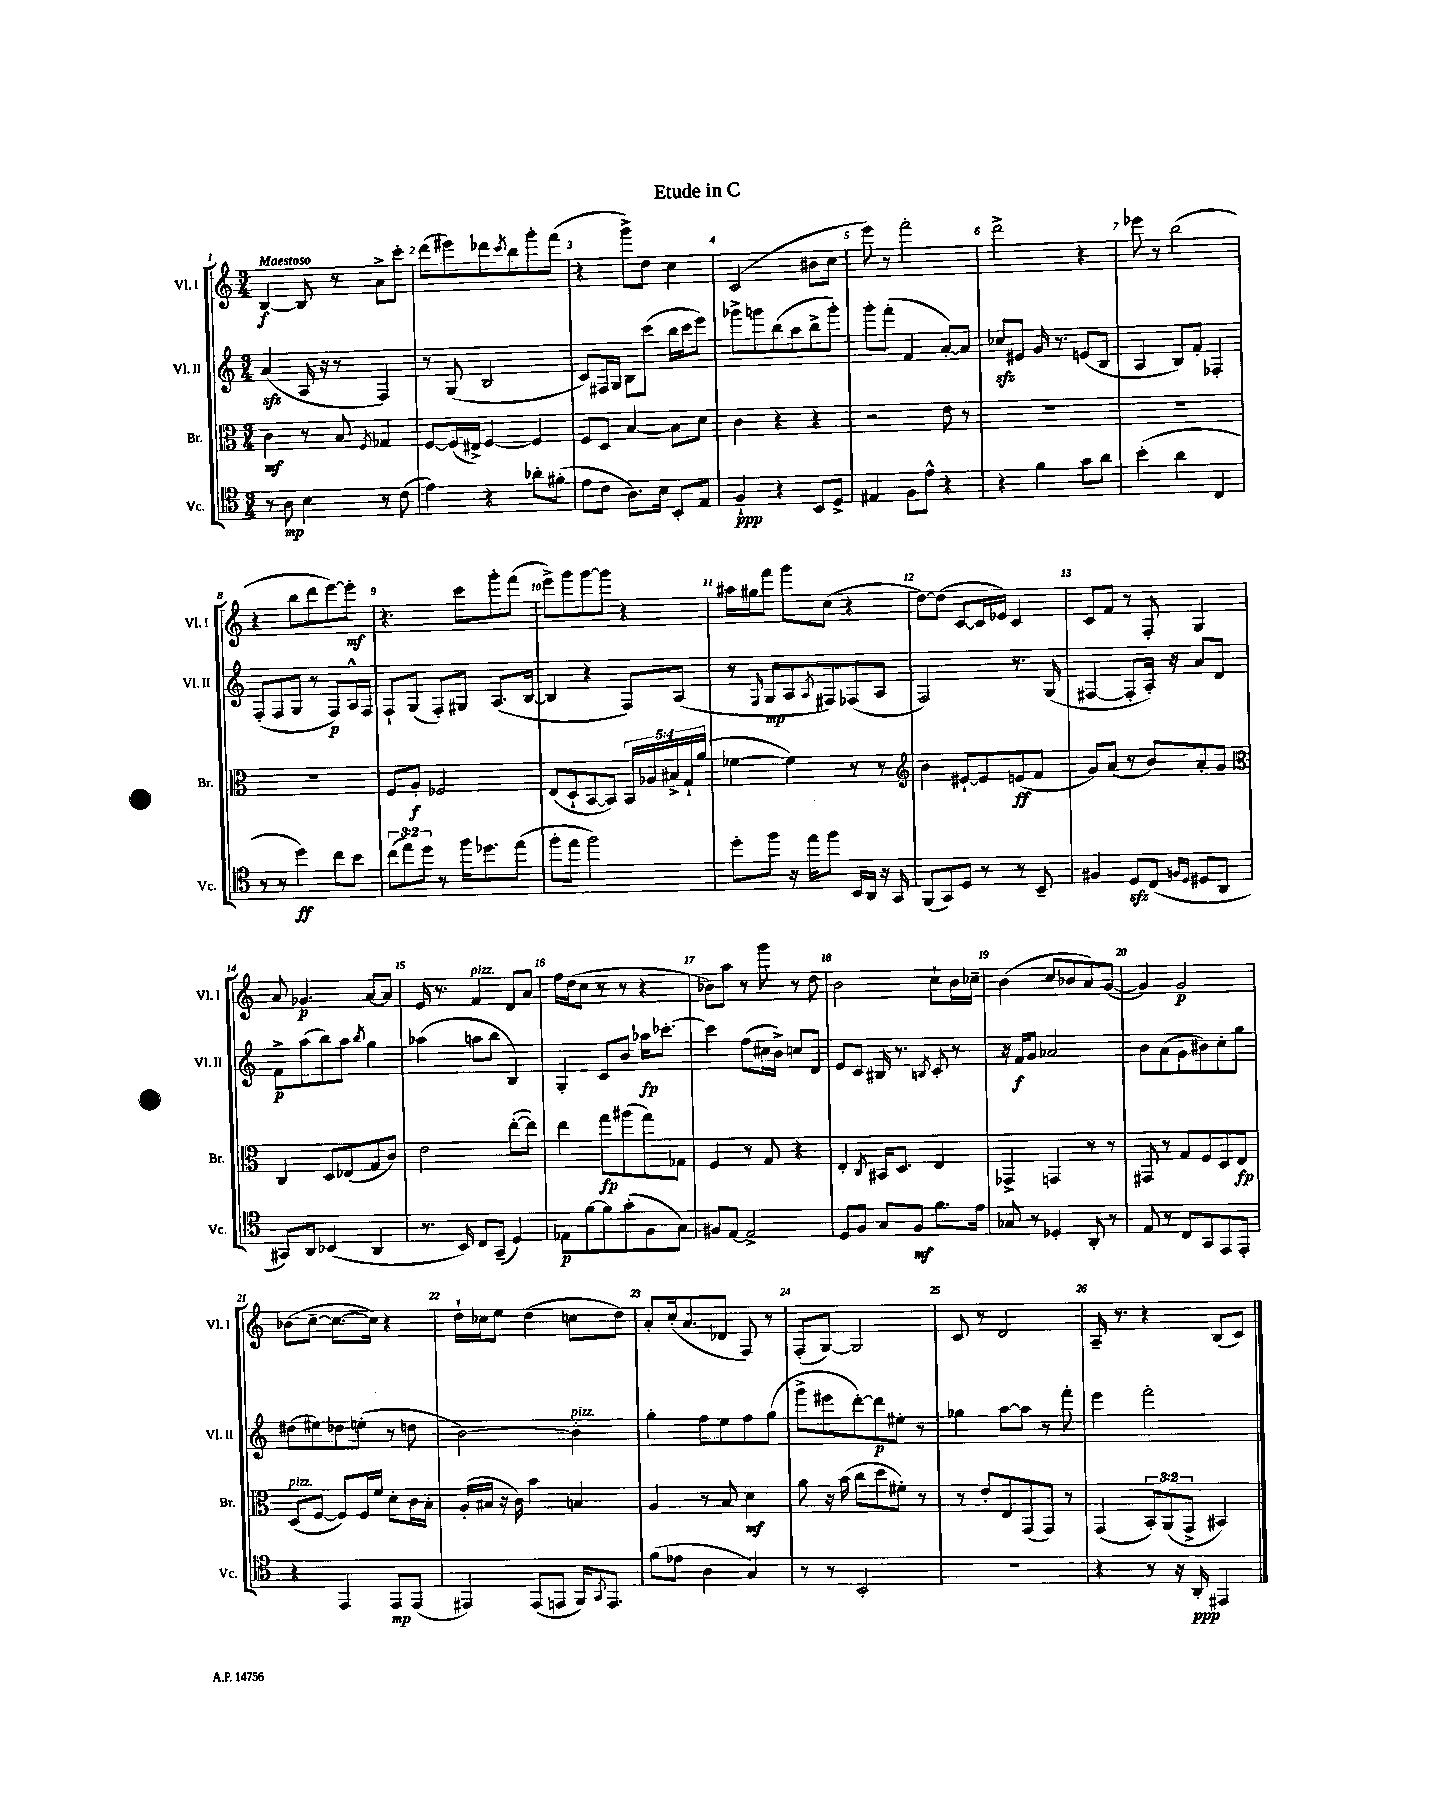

**kern	**kern	**kern	**kern
*staff4	*staff3	*staff2	*staff1
*clefC4	*clefC3	*clefG2	*clefG2
*k[]	*k[]	*k[]	*k[]
*M3/4	*M3/4	*M3/4	*M3/4
8r	4c\	(4a/	[4B/
8A\	.	.	.
4B\	8r	16A/	8B/]
.	.	16r	.
.	8B/	8r	8r
.	8qF/	.	.
8r	4G-/	4F/)	8a^\L
(8c\	.	.	8ccc'\J
=	=	=	=
4e\)	[8F/L	8r	(8ddd\L
.	(16F/]L	(8G/	8eee#\)
.	16E#^/JJ)	.	.
4r	[4F/	2B/	8ddd-\
.	.	.	8qccc/
.	.	.	8bb\
8a-'\L	4F/]	.	8ggg'\
(8f#'\J	.	.	(8fff\J
=	=	=	=
8e\L	8F/L	8c/L)	4r
8c\J	8D/J	16F#/L	.
.	.	16G/JJ	.
8.A\L)	[4B/	8B\L	8ggg^\L)
.	.	(8ccc\J	8dd\J
16B\Jk	.	.	.
8BB'/L	8B\]L	16bb\LL	4cc\
.	.	16ccc\J	.
8E/J	8d\J	8eee\J)	.
=	=	=	=
4F`/	4c\	8ggg-^\L	(2c/
.	.	8ggg\	.
4r	4r	(8bb\	.
.	.	8aa\	.
8BB/L	4r	8bb^\	8b#\L
8D^/J	.	8ggg'\J)	8cc\J
=	=	=	=
4E#/	2r	8ggg'\L	8eee\)
.	.	(8fff'\J	8r
8F\L	.	4f/	2fff'\
8e^^\J	.	.	.
4r	8e\	[8a'/L)	.
.	8r	8a/]J	.
=	=	=	=
4r	2.r	8cc-/L	2ddd^\
.	.	8e#/J	.
4f\	.	16g/	.
.	.	8.r	.
8g\L	.	(8e/L	4r
8a\J	.	8B/J	.
=	=	=	=
(4b'\	2.r	4A/	8eee-\
.	.	.	8r
4a\	.	8B/L)	(2bb\
.	.	8f'/J	.
4C/	.	4F-'/	.
=	=	=	=
8r	2.r	(8F'/L	4r
8r	.	8F/	.
4dd\)	.	8G/J	8bb\L
.	.	8r	8ddd\
8cc\L	.	8F/L)	[8eee\)
8b\J	.	16A^^/L	8eee'\]J
.	.	16F/JJ	.
=	=	=	=
(12cc\L	8F/L	8F`/L	4.r
12ee\)	.	.	.
.	8A'/J	(8G/J	.
12dd\J	.	.	.
8r	2F-/	8F'/L)	.
16ff\LK	.	8G#/J	8ccc\L
8.dd-\	.	.	.
.	.	(8.A/L	8ggg'\
(8ee\J	.	.	(8fff\J
.	.	[16B/Jk	.
=	=	=	=
8ff'\L	(8E/L	4B/]	8eee^\L)
8ee\J	8D`/	.	8ggg\
2ff\)	[8BB/	4r	[8ggg\
.	8BB/]J)	.	8ggg\]J
.	20BB/LL	8F/L)	4r
.	20A-/	.	.
.	20B#^/	.	.
.	.	(8A/J	.
.	20G`/	.	.
.	(20a/JJ	.	.
=	=	=	=
8dd'\L	[4f-\	8r	16aa#\LL
.	.	.	16gg#\J
.	.	16qqF/	.
8ff\J	.	8G/L	8fff\J
16r	4f-\])	8A/	8ggg\L
16ee\LK	.	.	.
.	.	8qA/	.
8ff\J	.	8F#/)	(8cc\J
16BB/LL	8r	(8F-/	4r
16AA/JJ	.	.	.
16r	8r	8A/J	.
16GG/	.	.	.
=	=	=	=
*	*clefG2	*	*
(8FF/L	4b\	2F/)	[8dd\L)
8GG/)	.	.	(8dd\]J
8D/J	[8e#`/L	.	[8c/L
8r	8e#/]	.	16c/]L
.	.	.	16e-/JJ)
8r	(8e/	8.r	4c/
8BB~/	8f/J	.	.
.	.	(16G/	.
=	=	=	=
4F#/	8g/L)	[4F#/	8c/L
.	(8a/J	.	8f/J
8D/L	8r	8F#'/]L	8r
(8C/J	8b/L)	16A'/Jk)	8F'/
.	.	16r	.
16qqF/LL	.	.	.
16qqD/JJ	.	.	.
8D#/L	8a'/	8a/L	4G/
8AA/J	8g/J	8d/J	.
=	=	=	=
*	*clefC3	*	*
8GG#/L)	4C/	8f^\L	8a/
8AA/J	.	(8aa\	4.g-/
(4BB-/	8D/L	8bb\)	.
.	(8E-/	8aa\J	.
.	.	8qbb/	.
4AA/	8G/	4gg\	[8a/L
.	8c/J)	.	8a/]J
=	=	=	=
8.r	2e\	(4aa-\	16e/
.	.	.	8.r
16BB/)	.	.	.
8C/L	.	8aa\L	4f/
(8GG~/J	.	8bb\J	.
4D/)	([8ee'\L	4B/)	8d/L
.	8ee\]J)	.	8a/J
=	=	=	=
8E-\L	4ee\	4G'/	16ff\LL
.	.	.	(16dd\J
[8f\	.	.	8cc\J
8f\]	8gg\L	8c/L	8r
(8g'\	(8aa#\	8b/J	8r
8F\	8gg\)	16aa-\LK	4r
.	.	[8.ccc-'\J	.
8G\J)	8G-\J	.	.
=	=	=	=
8F#/L	4F/	4ccc-\]	8b-\L)
[8E/J	.	.	8aa\J
2E^/]	8r	(8ff\L	8r
.	8G/	16cc#\L	8ggg\
.	.	16b^\JJ)	.
.	4r	8cc/L	8r
.	.	8d/J	8dd\
=	=	=	=
8D/L	4E'/	8e/L	2b\
8F/J	.	8c/J	.
.	8qC/	.	.
8G/L	16BB#/LK	16B#/	.
.	8.D/J	8.r	.
8F/J	.	.	.
.	.	8qB/	.
8.f\L	4E/	8c'/	8cc`\L
.	.	8r	16b\L
16e\Jk	.	.	16cc-~\JJ
=	=	=	=
8G-/	4GG-^/	16r	(4b\
.	.	16f/LK	.
8r	.	8g/J	.
4D-'/	4GG/	2a-/	8cc/L
.	.	.	8b-/
8AA'/	8r	.	8a/)
8r	8r	.	([8g/J
=	=	=	=
8E/	8GG#/	8b\L	4g/])
8r	8r	(8a\	.
8C/L	8G/L	8g\	2g/
8GG/	8F/	8b#\)	.
8EE/	8D/	8cc'\	.
8EE'/J	8E/J	8gg\J	.
=	=	=	=
4r	(8D/L	(8dd#\L	(8b-\L
.	[8F/J	8ee#\)	[8cc~\J
4EE/	8F/]L)	8dd-\	8.cc\_L
.	16F/L	(8ee'\J	.
.	16f/JJ	.	16cc\]Jk)
8EE/L	8d'\L	8r	4r
(8EE/J	16c\L	8dd\	.
.	16B'\JJ	.	.
=	=	=	=
4EE#/)	(16A'/LL	[2b\)	16dd`\LL
.	16B#/JJ	.	16cc-\J
.	16r	.	8ee\J
.	16c\)	.	.
(8EE#/L	4b\	.	(4dd\
8EE/J	.	.	.
16FF/LK)	4B/	4b'\]	8cc\L
8qGG/	.	.	.
8.EE/J	.	.	.
.	.	.	8dd\J)
=	=	=	=
(8f\L	4A/	4gg'\	8a'/L
8e-\J	.	.	(16cc'/k
.	.	.	8.a/
4A\	8r	8ff\L	.
.	8B/	8ee\	8d-/J
4G/)	4d\	8ff\	8F/)
.	.	(8gg\J	8r
=	=	=	=
8r	8a\	8ggg^\L	(8F'/L
8r	16r	8eee#\	[8G/J)
.	(16b\	.	.
2BB'/	8cc\L	[8ddd'\)	2G/]
.	8dd\	8ddd\]	.
.	8f#'\J)	8ee#'\J	.
.	8r	8r	.
=	=	=	=
2.r	8r	4gg-\	8c/
.	8e'/L	.	8r
.	8E/	[8aa\L	2d/
.	(8GG/	8aa\]J	.
.	8GG/J)	8r	.
.	8r	8fff'\	.
=	=	=	=
4r	(4GG/	4eee\	16A~/
.	.	.	8.r
8r	12BB'/L)	2fff'\	4r
.	(12AA/	.	.
16r	.	.	.
.	12GG^/J	.	.
16AA'/	.	.	.
4EE#/	4BB#/)	.	(8B/L
.	.	.	8c/J)
==	==	==	==
*-	*-	*-	*-
